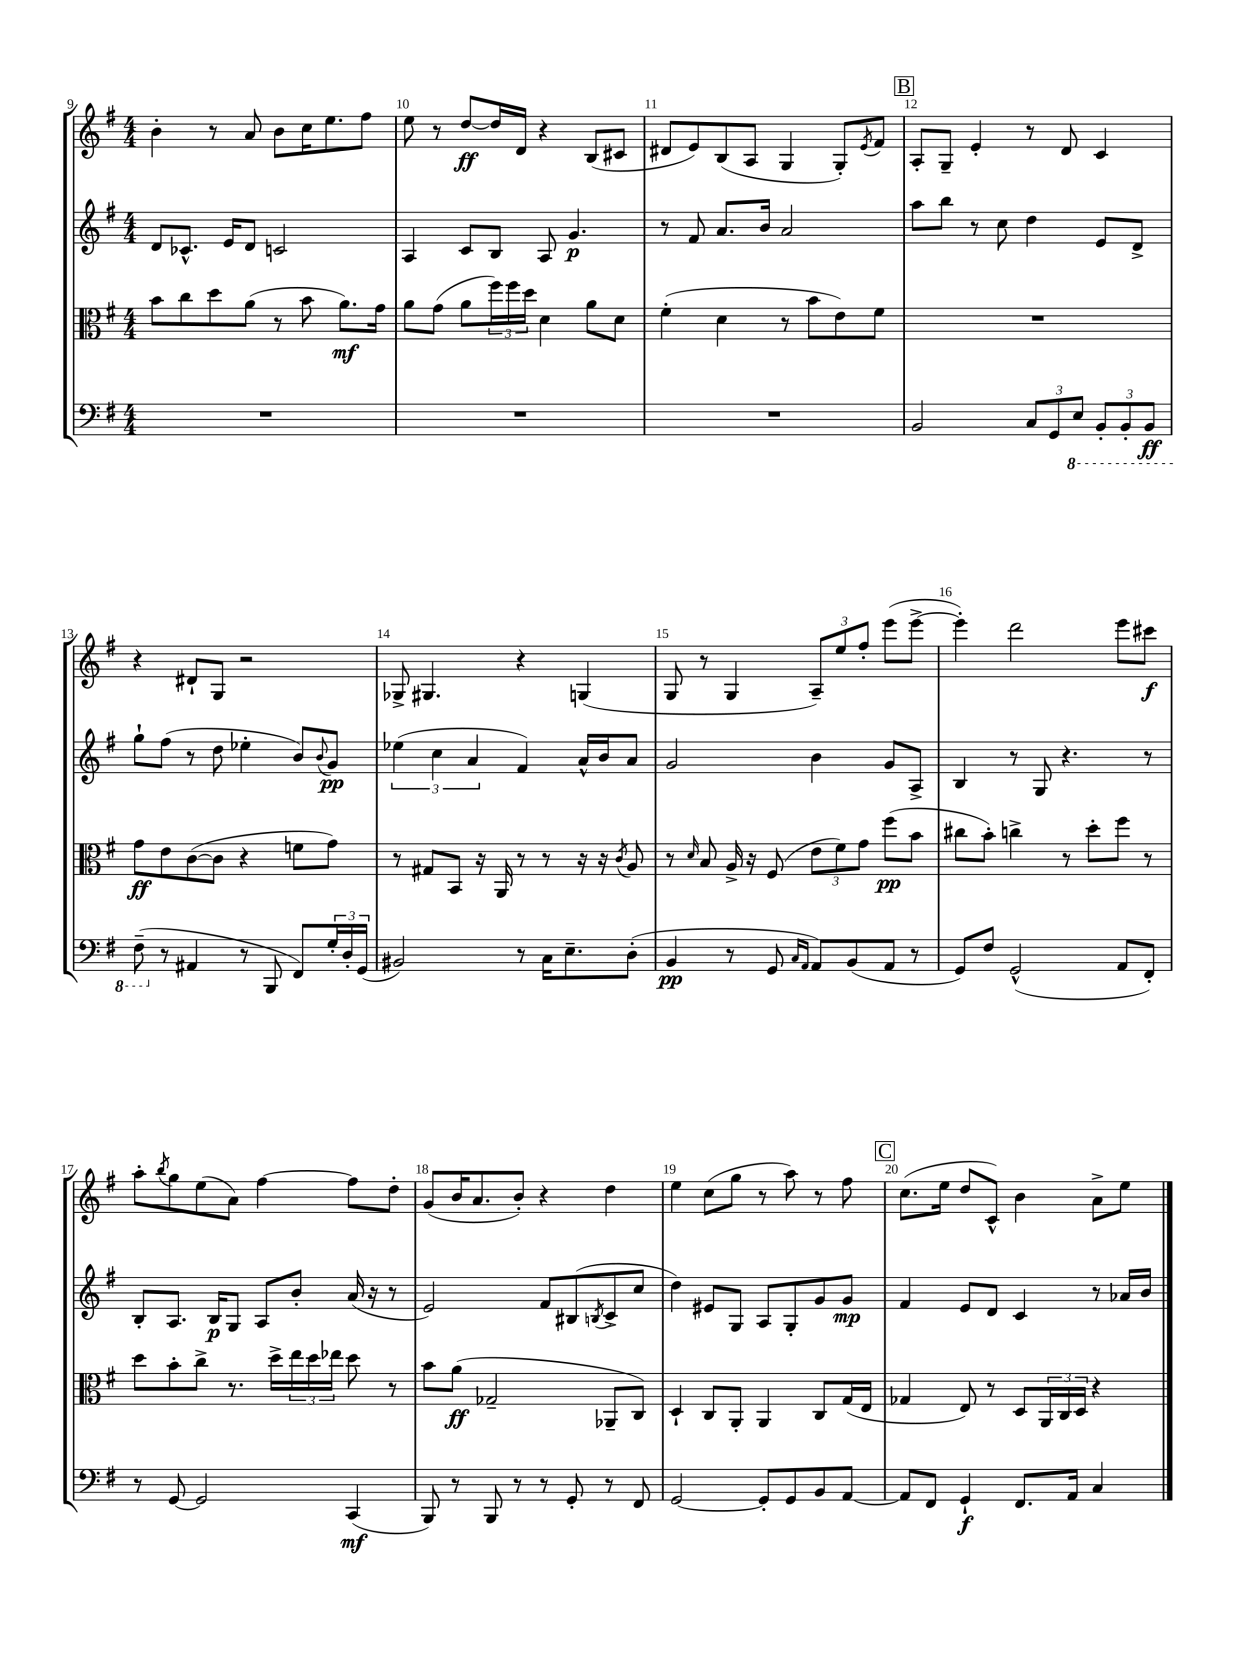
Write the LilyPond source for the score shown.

<<
\new StaffGroup <<
\new Staff = "s0" {
    \clef treble \key g \major \numericTimeSignature \time 4/4
    b'4-. r8 a'8 b'8 c''16 e''8. fis''8 |
    e''8 r8 d''8~\ff d''16 d'16 r4 b8( cis'8 |
    dis'8 e'8) b8( a8 g4 g8-.) \acciaccatura { e'8 } fis'8 |
    \mark \markup { \box "B" } a8-. g8-- e'4-. r8 d'8 c'4 |
    r4 dis'8-! g8 r2 |
    ges8-> gis4. r4 g4( |
    g8 r8 g4 \tuplet 3/2 { a8--) e''8 fis''8-. } e'''8( e'''8~-> |
    e'''4-.) d'''2 e'''8 cis'''8\f |
    a''8-. \acciaccatura { b''8 } g''8 e''8( a'8) fis''4~ fis''8 d''8-. |
    g'8( b'16 a'8. b'8-.) r4 d''4 |
    e''4 c''8( g''8 r8 a''8) r8 fis''8 |
    \mark \markup { \box "C" } c''8.( e''16 d''8 c'8-^) b'4 a'8-> e''8 \bar "|." |
}
\new Staff = "s1" {
    \clef treble \key g \major \numericTimeSignature \time 4/4
    d'8 ces'8.-^ e'16 d'8 c'2 |
    a4 c'8 b8 a8 g'4.\p |
    r8 fis'8 a'8. b'16 a'2 |
    \mark \markup { \box "B" } a''8 b''8 r8 c''8 d''4 e'8 d'8-> |
    g''8-! fis''8( r8 d''8 ees''4-. b'8) \appoggiatura { b'8 } g'8\pp |
    \tuplet 3/2 { ees''4( c''4 a'4 } fis'4) a'16-^ b'16 a'8 |
    g'2 b'4 g'8 a8-> |
    b4 r8 g8 r4. r8 |
    b8-. a8. b16\p g8 a8 b'8-. a'16( r16 r8 |
    e'2) fis'8 bis8( \acciaccatura { b8 } c'8-> c''8 |
    d''4) eis'8 g8 a8 g8-. g'8 g'8\mp |
    \mark \markup { \box "C" } fis'4 e'8 d'8 c'4 r8 aes'16 b'16 \bar "|." |
}
\new Staff = "s2" {
    \clef alto \key g \major \numericTimeSignature \time 4/4
    b'8 c''8 d''8 a'8( r8 b'8 a'8.\mf) g'16 |
    a'8 g'8( a'8 \tuplet 3/2 { fis''16) fis''16 d''16 } d'4 a'8 d'8 |
    fis'4-.( d'4 r8 b'8 e'8) fis'8 |
    \mark \markup { \box "B" } R1 |
    g'8\ff e'8 c'8~( c'8 r4 f'8 g'8) |
    r8 gis8 b,8 r16 a,16 r8 r8 r16 r16 \acciaccatura { c'8 } a8 |
    r8 \grace { d'16 } b8 a16-> r16 fis8( \tuplet 3/2 { e'8 fis'8) g'8 } fis''8\pp( b'8 |
    cis''8 b'8-.) c''4-> r8 d''8-. fis''8 r8 |
    d''8 b'8-. c''8-> r8. d''16-> \tuplet 3/2 { e''16 d''16 ees''16 } d''8 r8 |
    b'8 a'8\ff( ges2-- aes,8-- c8) |
    d4-! c8 a,8-. a,4 c8 g16( e16 |
    \mark \markup { \box "C" } ges4 e8) r8 d8 \tuplet 3/2 { a,16 c16 d16 } r4 \bar "|." |
}
\new Staff = "s3" {
    \clef bass \key g \major \numericTimeSignature \time 4/4
    R1 |
    R1 |
    R1 |
    \mark \markup { \box "B" } b,2 \tuplet 3/2 { c8 g,8 \ottava #-1 e,8 } \tuplet 3/2 { b,,8-. b,,8-. b,,8\ff } |
    fis,8--( \ottava #0 r8 ais,4 r8 b,,8 fis,8) \tuplet 3/2 { g16-. d16-. g,16( } |
    bis,2) r8 c16 e8.-- d8-.( |
    b,4\pp r8 g,8 \grace { c16 a,16 } a,8) b,8( a,8 r8 |
    g,8) fis8 g,2-^( a,8 fis,8-.) |
    r8 g,8~ g,2 c,4\mf( |
    b,,8) r8 b,,8 r8 r8 g,8-. r8 fis,8 |
    g,2~ g,8-. g,8 b,8 a,8~ |
    \mark \markup { \box "C" } a,8 fis,8 g,4-!\f fis,8. a,16 c4 \bar "|." |
}
>>
>>
\layout { \context { \Score currentBarNumber = #9 \override BarNumber.break-visibility = ##(#f #t #t) barNumberVisibility = #all-bar-numbers-visible } }
